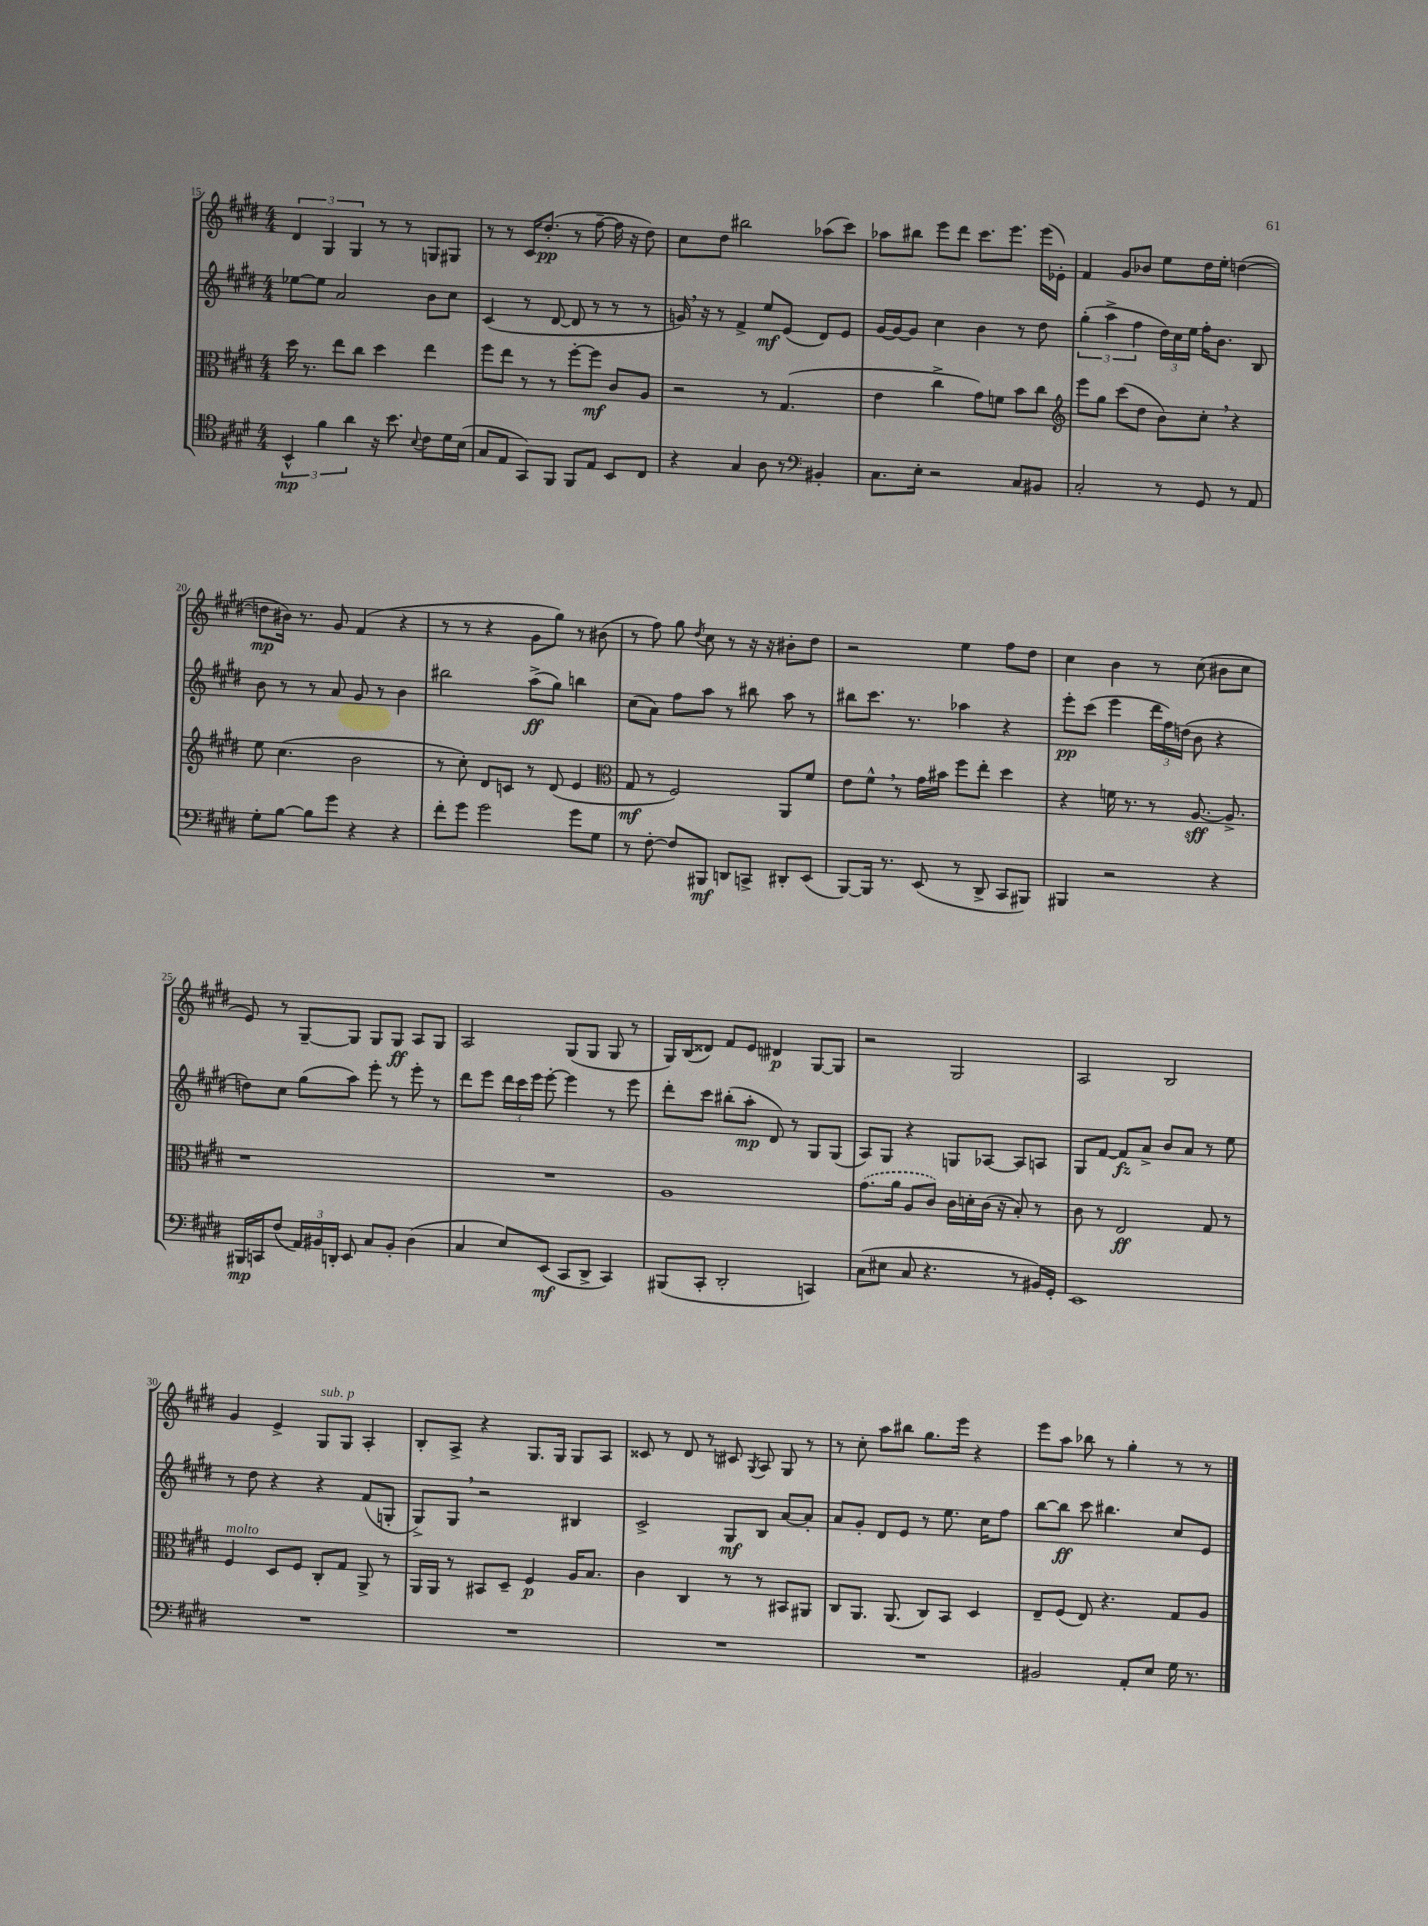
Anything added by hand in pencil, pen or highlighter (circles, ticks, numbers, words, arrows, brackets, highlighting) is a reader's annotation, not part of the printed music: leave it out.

**kern	**dynam	**kern	**dynam	**kern	**dynam	**kern	**dynam
*part4	*part4	*part3	*part3	*part2	*part2	*part1	*part1
*staff4	*staff4	*staff3	*staff3	*staff2	*staff2	*staff1	*staff1
*clefC4	*	*clefC3	*	*clefG2	*	*clefG2	*
*k[f#c#g#d#]	*	*k[f#c#g#d#]	*	*k[f#c#g#d#]	*	*k[f#c#g#d#]	*
*M4/4	*	*M4/4	*	*M4/4	*	*M4/4	*
=15	=15	=15	=15	=15	=15	=15	=15
6BB^^/	mp	16dd#\	.	[8ee-X\L	.	6d#/	.
.	.	8.r	.	.	.	.	.
.	.	.	.	8ee-\J]	.	.	.
6f#\	.	.	.	.	.	6G#/	.
.	.	8ee\L	.	2a/	.	.	.
6a\	.	.	.	.	.	6G#/	.
.	.	8cc#\J	.	.	.	.	.
16r	.	4dd#\	.	.	.	8r	.
8.b\	.	.	.	.	.	.	.
.	.	.	.	.	.	8r	.
8qqB/	.	.	.	.	.	.	.
8c#\L	.	4ee\	.	8b\L	.	8Gn/L	.
16d#\L	.	.	.	8cc#\J	.	8G#X/J	.
(16B\JJ	.	.	.	.	.	.	.
=16	=16	=16	=16	=16	=16	=16	=16
8G#/L	.	8ff#\L	.	(4c#/	.	8r	.
8E/J	.	8ee\J	.	.	.	8r	.
8GG#/L)	.	8r	.	8r	.	16c#/KL	.
.	.	.	.	.	.	(8.dd#'/J	pp
8FF#/J	.	8r	.	[8d#/	.	.	.
8FF#/L	.	[8ff#'\L	.	8d#/]	.	8r	.
8E/J	.	8ff#\J]	mf	8r	.	[8ff#~\	.
8BB/L	.	8c#/L	.	8r	.	16ff#\]	.
.	.	.	.	.	.	16r	.
8C#/J	.	8A/J	.	8r	.	8dd#\)	.
=17	=17	=17	=17	=17	=17	=17	=17
4r	.	2r	.	16gn,/)	.	8cc#\L	.
.	.	.	.	16r	.	.	.
.	.	.	.	8r	.	8dd#\J	.
4G#/	.	.	.	4f#^/	.	2bb#X\	.
8A\	.	8r	.	8ee/L	mf	.	.
8r	.	(4.G#/	.	(8e/J	.	.	.
*clefF4	*	*	*	*	*	*	*
4BB#X'/	.	.	.	8d#/L)	.	(8aa-X\L	.
.	.	.	.	8e/J	.	8ccc#\J)	.
=18	=18	=18	=18	=18	=18	=18	=18
8.C#\L	.	4e\	.	[16g#/LL	.	8aa-X\L	.
.	.	.	.	16g#/J_	.	.	.
.	.	.	.	8g#/J]	.	8bb#X\J	.
16E'\Jk	.	.	.	.	.	.	.
2r	.	4cc#^\	.	4cc#\	.	8eee\L	.
.	.	.	.	.	.	8ddd#\J	.
.	.	8g#\L)	.	4b\	.	8.ccc#\L	.
.	.	8fn\J	.	.	.	.	.
.	.	.	.	.	.	8.eee\J	.
8C#/L	.	8b\L	.	8r	.	.	.
8BB#X/J	.	8cc#\J	.	8dd#\	.	(16eee\LL	.
.	.	.	.	.	.	16e-X'\JJ)	.
=19	=19	=19	=19	=19	=19	=19	=19
*	*	*clefG2	*	*	*	*	*
2C#'/	.	8eee\L	.	(6gg#'\	.	4f#/	.
.	.	8gg#\J	.	.	.	.	.
.	.	.	.	6aa^\	.	.	.
.	.	(8ccc#\L	.	.	.	8g#/L	.
.	.	.	.	6ff#\	.	.	.
.	.	8dd#\J	.	.	.	8b-X/J	.
8r	.	8b\L)	.	24dd#\LL)	.	8ee\L	.
.	.	.	.	24cc#\	.	.	.
.	.	.	.	24ee\JJ	.	.	.
8GG#/	.	8cc#',\J	.	16ff#'\KL	.	16dd#\L	.
.	.	.	.	8.b\J	.	16ee'\JJ	.
8r	.	4r	.	.	.	([4ddn\	.
8AA/	.	.	.	8B/	.	.	.
!!LO:LB:g=z
=20	=20	=20	=20	=20	=20	=20	=20
8G#'\L	.	8ee\	.	8b\	.	8ddn\L]	mp
[8B\J	.	(4.cc#\	.	8r	.	16b#X\Jk)	.
.	.	.	.	.	.	8.r	.
8B\L]	.	.	.	8r	.	.	.
8g#\J	.	.	.	8a/	.	8g#/	.
4r	.	2b\	.	8g#/	.	(4f#/	.
.	.	.	.	8r	.	.	.
4r	.	.	.	4b\	.	4r	.
=21	=21	=21	=21	=21	=21	=21	=21
8f#'\L	.	8r	.	2bb#X\	.	8r	.
8g#\J	.	8cc#'\)	.	.	.	8r	.
2g#\	.	8d#/L	.	.	.	4r	.
.	.	8cn/J	.	.	.	.	.
.	.	8r	.	(8aa^\L	ff	8g#\L	.
.	.	(8d#/	.	8gg#\J)	.	8gg#\J)	.
8g#\L	.	4e/	.	4bbn\	.	8r	.
8G#\J	.	.	.	.	.	(8b#X\	.
=22	=22	=22	=22	=22	=22	=22	=22
*	*	*clefC3	*	*	*	*	*
8r	.	8G#/	mf	(8cc#\L	.	8r	.
[8F#'\	.	8r	.	8a\J)	.	8ff#\)	.
8F#/L]	.	2F#/)	.	8ff#\L	.	8gg#\	.
.	.	.	.	.	.	8qdd#/	.
8BBB#X/J	mf	.	.	8aa\J	.	8cc#\	.
8DDn/L	.	.	.	8r	.	8r	.
8CCn^/J	.	.	.	8bb#X\	.	16r	.
.	.	.	.	.	.	16r	.
8DD#X'/L	.	8AA/L	.	8aa\	.	8b#X'\L	.
(8EE/J	.	8f#/J	.	8r	.	8dd#\J	.
=23	=23	=23	=23	=23	=23	=23	=23
[8BBB/L)	.	8e\L	.	8bb#X\L	.	2r	.
16BBB/Jk]	.	8f#^^,\J	.	8.ccc#\J	.	.	.
8.r	.	.	.	.	.	.	.
.	.	8r	.	.	.	.	.
.	.	.	.	8.r	.	.	.
(8EE/	.	16g#\LL	.	.	.	.	.
.	.	16b#X\JJ	.	.	.	.	.
8r	.	8ff#\L	.	4aa-X\	.	4ee\	.
8DD#^/	.	8ee'\J	.	.	.	.	.
8CC#/L	.	4dd#\	.	4r	.	8ff#\L	.
8BBB#X/J)	.	.	.	.	.	8dd#\J	.
=24	=24	=24	=24	=24	=24	=24	=24
4BBB#X/	.	4r	.	8eee'\L	pp	4cc#\	.
.	.	.	.	(8ccc#\J	.	.	.
2r	.	16fn\	.	4eee\	.	4b\	.
.	.	8.r	.	.	.	.	.
.	.	8r	.	24ddd#\LL	.	8r	.
.	.	.	.	24ff#\)	.	.	.
.	.	.	.	(24ddn\JJ	.	.	.
.	.	[8.A/	sff	8b\	.	(8cc#\	.
4r	.	.	.	4r	.	8b#X\L	.
.	.	8.A^/]	.	.	.	.	.
.	.	.	.	.	.	8cc#\J	.
!!LO:LB:g=z
=25	=25	=25	=25	=25	=25	=25	=25
16BBB#X/LL	mp	1r	.	8ddn\L)	.	8e/)	.
16CCn/J	.	.	.	.	.	.	.
(8F#/J	.	.	.	8cc#\J	.	8r	.
24AA/LL)	.	.	.	(8gg#\L	.	[8G#~/L	.
24BB#X/	.	.	.	.	.	.	.
24DDn'/JJ	.	.	.	.	.	.	.
8EE/	.	.	.	8aa\J)	.	8G#/J]	.
8C#/L	.	.	.	8eee'\	.	8G#/L	.
8BB#'/J	.	.	.	8r	.	8G#/J	ff
(4D#\	.	.	.	8eee'\	.	8A/L	.
.	.	.	.	8r	.	8G#/J	.
=26	=26	=26	=26	=26	=26	=26	=26
4C#/	.	1r	.	8ddd#\L	.	2A/	.
.	.	.	.	8eee\J	.	.	.
8E/L)	.	.	.	24ddd#\LL	.	.	.
.	.	.	.	24ccc#\	.	.	.
.	.	.	.	24eee\JJ	.	.	.
(8EE/J	mf	.	.	[8eee'\	.	.	.
8CC#/L	.	.	.	4eee\]	.	(8G#/L	.
8DD#^/J	.	.	.	.	.	8G#/J	.
4CC#/)	.	.	.	8r	.	8G#/	.
.	.	.	.	8eee\	.	8r	.
=27	=27	=27	=27	=27	=27	=27	=27
(8BBB#X/L	.	1A	.	8ddd#'\L	.	16G#/LL)	.
.	.	.	.	.	.	(16B/J	.
8CC#'/J	.	.	.	8ccc#\J	.	8d##X/J)	.
2DD#'/	.	.	.	(8bb#X'\L	.	8f#/L	.
.	.	.	.	8aa'\J	mp	8e/J	.
.	.	.	.	8d#/)	.	4d#X/	p
.	.	.	.	8r	.	.	.
4CCn/)	.	.	.	8G#/L	.	[8G#/L	.
.	.	.	.	(8G#/J	.	8G#/J]	.
=28	=28	=28	=28	=28	=28	=28	=28
(8C#\L	.	(8.g#\L	.	8A/L)	.	2r	.
8E#X\J	.	.	.	8G#/J	.	.	.
.	.	16a\Jk	.	.	.	.	.
8C#/	.	8A/L	.	4r	.	.	.
4.r	.	8c#/J)	.	.	.	.	.
.	.	16c#\LL	.	8Gn/L	.	2G#/	.
.	.	16dn'\	.	.	.	.	.
.	.	(16c#\JJ	.	[8A-X/J	.	.	.
.	.	16r	.	.	.	.	.
8r	.	8B'/)	.	8A-/L]	.	.	.
16BB#X/LL)	.	8r	.	8An/J	.	.	.
16GG#'/JJ	.	.	.	.	.	.	.
=29	=29	=29	=29	=29	=29	=29	=29
1EE	.	8c#\	.	8G#/L	.	2A/	.
.	.	8r	.	[8f#/J	.	.	.
.	.	2E/	ff	8f#/L]	fz	.	.
.	.	.	.	8a^/J	.	.	.
.	.	.	.	8b/L	.	2B/	.
.	.	.	.	8a/J	.	.	.
.	.	8G#/	.	8r	.	.	.
.	.	8r	.	8ee\	.	.	.
!!LO:LB:g=z
=30	=30	=30	=30	=30	=30	=30	=30
!	!	!LO:TX:a:i:t=molto	!	!	!	!	!
1r	.	4F#/	.	8r	.	4g#/	.
.	.	.	.	8dd#\	.	.	.
.	.	8D#/L	.	4r	.	4e^/	.
.	.	8F#/J	.	.	.	.	.
!	!	!	!	!	!	!LO:TX:a:i:t=sub. p	!
.	.	8C#'/L	.	4r	.	8G#/L	.
.	.	8G#/J	.	.	.	8G#/J	.
.	.	8AA^/	.	(8f#/L	.	4A'/	.
.	.	8r	.	8Gn'/J	.	.	.
=31	=31	=31	=31	=31	=31	=31	=31
1r	.	16AA/LL	.	8G#^/L)	.	8B'/L	.
.	.	16AA/JJ	.	.	.	.	.
.	.	8r	.	8G#,/J	.	8A^/J	.
.	.	8BB#X/L	.	2r	.	4r	.
.	.	8D#~/J	.	.	.	.	.
.	.	4F#/	p	.	.	8.G#/L	.
.	.	.	.	.	.	16G#/Jk	.
.	.	16A/KL	.	4B#X/	.	8G#/L	.
.	.	8.B/J	.	.	.	.	.
.	.	.	.	.	.	8A/J	.
=32	=32	=32	=32	=32	=32	=32	=32
1r	.	4c#\	.	2c#^/	.	8c##X/	.
.	.	.	.	.	.	8r	.
.	.	4C#/	.	.	.	8d#/	.
.	.	.	.	.	.	8r	.
.	.	8r	.	8G#/L	mf	8c#X/	.
.	.	.	.	.	.	8qG#/	.
.	.	8r	.	8B/J	.	8A/	.
.	.	8BB#X/L	.	[8a/L	.	8G#/	.
.	.	8AA#X/J	.	8a'/J]	.	8r	.
=33	=33	=33	=33	=33	=33	=33	=33
1r	.	8C#/L	.	8a/L	.	8r	.
.	.	8.AA/J	.	8g#'/J	.	8cc#'\	.
.	.	.	.	8d#/L	.	8aa\L	.
.	.	(8.AA/	.	.	.	.	.
.	.	.	.	8e/J	.	8bb#X\J	.
.	.	8C#/L)	.	8r	.	8.gg#\L	.
.	.	8BB/J	.	8.ee\	.	.	.
.	.	.	.	.	.	16eee\Jk	.
.	.	4D#/	.	.	.	4r	.
.	.	.	.	16cc#\KL	.	.	.
.	.	.	.	8ff#\J	.	.	.
=34	=34	=34	=34	=34	=34	=34	=34
2BB#X/	.	8E~/L	.	[8bb\L	.	8eee\L	.
.	.	(8F#/J	.	8bb\J]	ff	8aa\J	.
.	.	8E/)	.	8ccc#\	.	8bb-X\	.
.	.	4.r	.	4.bb#X\	.	8r	.
8AA'/L	.	.	.	.	.	4gg#'\	.
8E/J	.	.	.	.	.	.	.
16G#\	.	8G#/L	.	8cc#/L	.	8r	.
8.r	.	.	.	.	.	.	.
.	.	8A/J	.	8e/J	.	8r	.
==	==	==	==	==	==	==	==
*-	*-	*-	*-	*-	*-	*-	*-
